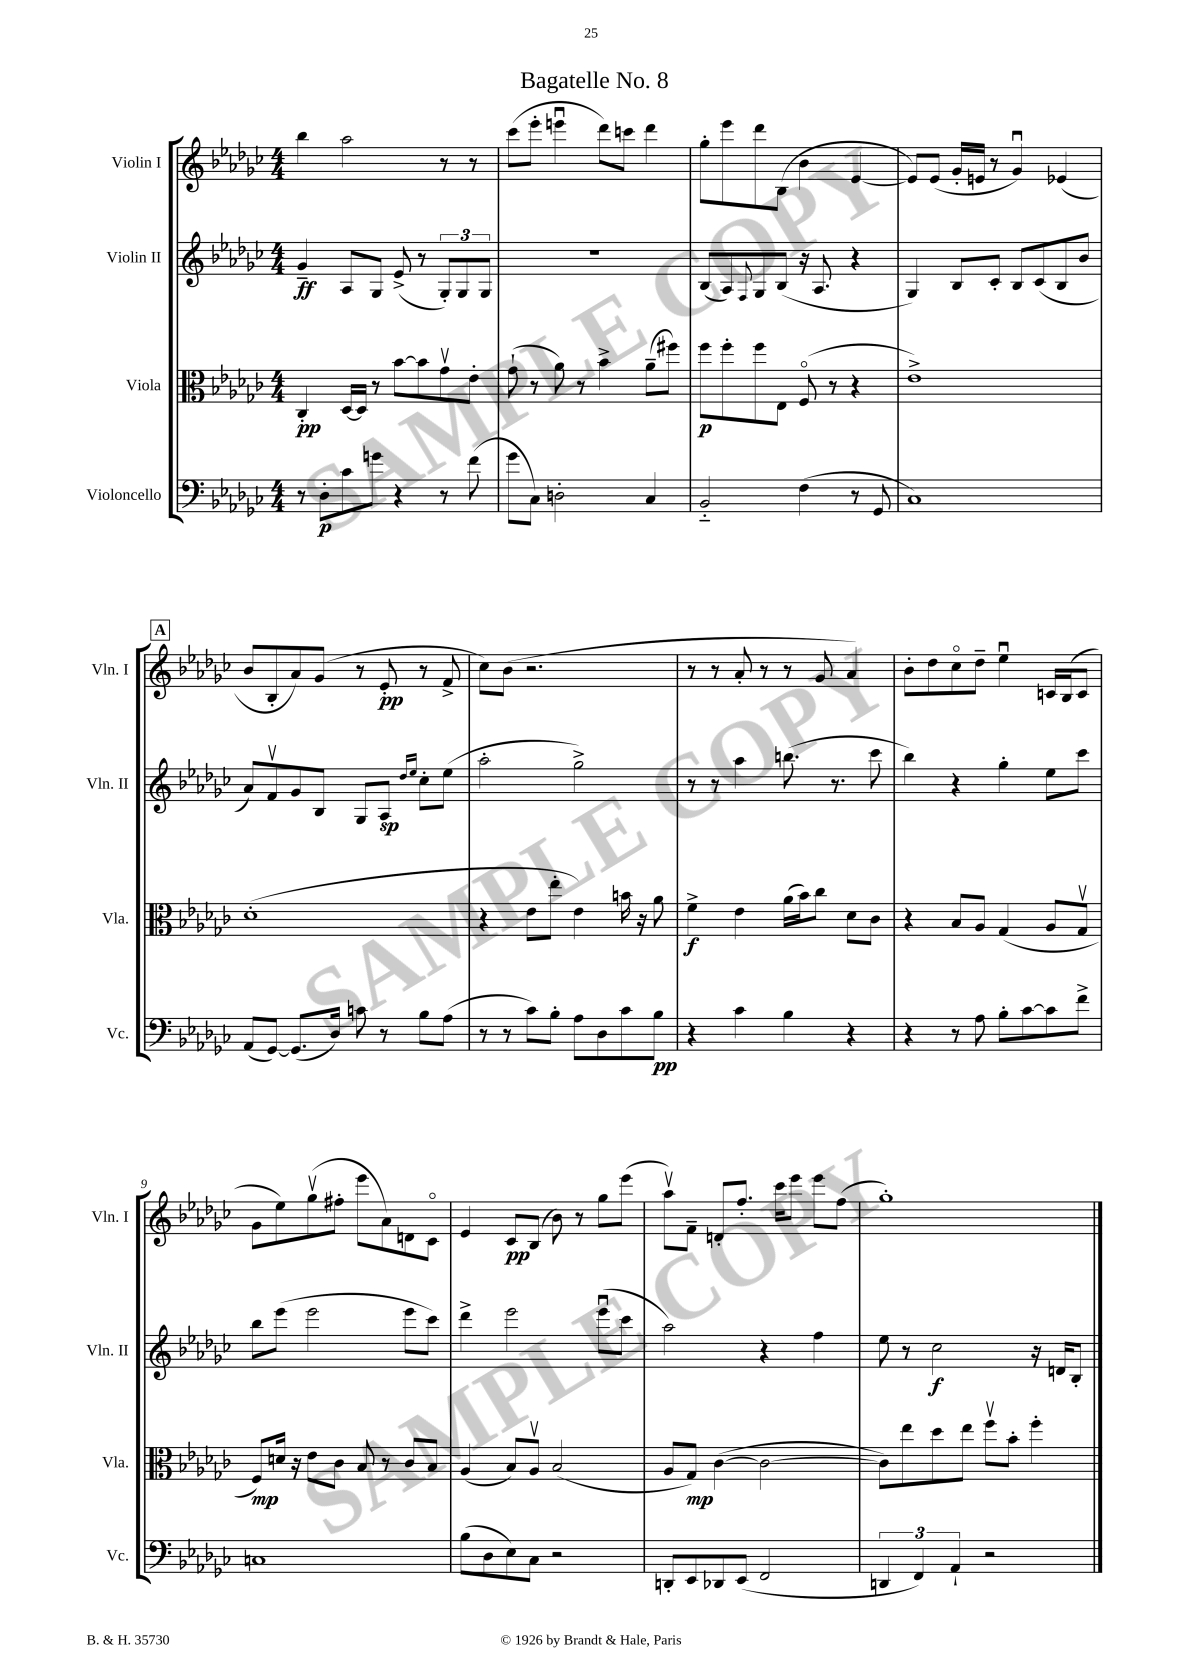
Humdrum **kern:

**kern	**dynam	**kern	**dynam	**kern	**dynam	**kern	**dynam
*part4	*part4	*part3	*part3	*part2	*part2	*part1	*part1
*staff4	*staff4	*staff3	*staff3	*staff2	*staff2	*staff1	*staff1
*I"Violoncello	*	*I"Viola	*	*I"Violin II	*	*I"Violin I	*
*I'Vc.	*	*I'Vla.	*	*I'Vln. II	*	*I'Vln. I	*
*clefF4	*	*clefC3	*	*clefG2	*	*clefG2	*
*k[b-e-a-d-g-c-]	*	*k[b-e-a-d-g-c-]	*	*k[b-e-a-d-g-c-]	*	*k[b-e-a-d-g-c-]	*
*M4/4	*	*M4/4	*	*M4/4	*	*M4/4	*
=1	=1	=1	=1	=1	=1	=1	=1
8r	.	4C-'/	pp	4g-~/	ff	4bb-\	.
8D-'\L	p	.	.	.	.	.	.
8c-\	.	[16D-/LL	.	8A-/L	.	2aa-\	.
.	.	16D-/JJ]	.	.	.	.	.
8gn\J	.	8r	.	8G-/J	.	.	.
4r	.	[8b-\L	.	(8e-^/	.	.	.
.	.	8b-\]	.	8r	.	.	.
8r	.	8g-v\	.	12G-'/L)	.	8r	.
.	.	.	.	12G-/	.	.	.
(8f\	.	8e-'\J	.	.	.	8r	.
.	.	.	.	12G-/J	.	.	.
=2	=2	=2	=2	=2	=2	=2	=2
8g-\L	.	(8g-`\	.	1r	.	(8ccc-\L	.
8C-\J)	.	8r	.	.	.	8eee-'\J	.
2Dn'\	.	8a-\)	.	.	.	4eeenu\	.
.	.	8r	.	.	.	.	.
.	.	4b-^\	.	.	.	8ddd-\L)	.
.	.	.	.	.	.	8cccn\J	.
4C-/	.	(8a-~\L	.	.	.	4ddd-\	.
.	.	8ff#X\J)	.	.	.	.	.
=3	=3	=3	=3	=3	=3	=3	=3
2BB-/	.	8ff\L	p	(8B-/L	.	8gg-'\L	.
.	.	8ff'\	.	8A-/)	.	8eee-\	.
.	.	.	.	8qqF/	.	.	.
.	.	8ff\	.	8G-/	.	8ddd-\	.
.	.	8E-\J	.	(8B-/J	.	(8B-\J	.
(4F\	.	(8F/	.	16r	.	4b-\	.
.	.	.	.	8.A-/	.	.	.
.	.	8r	.	.	.	.	.
8r	.	4r	.	4r	.	[4e-/	.
8GG-/	.	.	.	.	.	.	.
=4	=4	=4	=4	=4	=4	=4	=4
1C-)	.	1e-^)	.	4G-/)	.	8e-/L])	.
.	.	.	.	.	.	(8e-/J	.
.	.	.	.	8B-/L	.	16g-'/LL	.
.	.	.	.	.	.	16en/JJ	.
.	.	.	.	8c-'/J	.	8r	.
.	.	.	.	8B-/L	.	4g-u/)	.
.	.	.	.	(8c-/	.	.	.
.	.	.	.	8B-/	.	(4e-X/	.
.	.	.	.	8b-/J	.	.	.
!!LO:LB:g=z
!!LO:REH:place=s1:t=A
=5	=5	=5	=5	=5	=5	=5	=5
(8AA-/L	.	(1d-'	.	8a-/L)	.	8b-/L	.
[8GG-/J)	.	.	.	8fv/	.	8B-'/	.
(8.GG-/L]	.	.	.	8g-/	.	8a-/)	.
.	.	.	.	8B-/J	.	(8g-/J	.
16D-/Jk)	.	.	.	.	.	.	.
8cn\	.	.	.	8G-/L	.	8r	.
8r	.	.	.	8A-/J	sp	8e-'/	pp
.	.	.	.	16qqdd-/LL	.	.	.
.	.	.	.	16qqee-/JJ	.	.	.
8B-\L	.	.	.	8cc-'\L	.	8r	.
(8A-\J	.	.	.	(8ee-\J	.	8f^/	.
=6	=6	=6	=6	=6	=6	=6	=6
8r	.	4r	.	2aa-'\	.	8cc-\L)	.
8r	.	.	.	.	.	(8b-\J	.
8c-\L)	.	8e-\L	.	.	.	2.r	.
8B-'\J	.	8ee-'\J	.	.	.	.	.
8A-\L	.	4e-\)	.	2gg-^\)	.	.	.
8D-\	.	.	.	.	.	.	.
8c-\	.	16bn\	.	.	.	.	.
.	.	16r	.	.	.	.	.
8B-\J	pp	8a-\	.	.	.	.	.
=7	=7	=7	=7	=7	=7	=7	=7
4r	.	4f^\	f	8r	.	8r	.
.	.	.	.	8r	.	8r	.
4c-\	.	4e-\	.	4aa-\	.	8a-'/	.
.	.	.	.	.	.	8r	.
4B-\	.	(16a-\LL	.	(8.bbn\	.	8r	.
.	.	16b-\J)	.	.	.	.	.
.	.	8cc-\J	.	.	.	8g-/	.
.	.	.	.	8.r	.	.	.
4r	.	8d-\L	.	.	.	4a-/)	.
.	.	8c-\J	.	8ccc-\	.	.	.
=8	=8	=8	=8	=8	=8	=8	=8
4r	.	4r	.	4bb-\)	.	8b-'\L	.
.	.	.	.	.	.	8dd-\	.
8r	.	8B-/L	.	4r	.	8cc-\	.
8A-\	.	8A-/J	.	.	.	8dd-~\J	.
8B-'\L	.	(4G-/	.	4gg-'\	.	4ee-u\	.
[8c-\	.	.	.	.	.	.	.
8c-\]	.	8A-/L	.	8ee-\L	.	16cn/LL	.
.	.	.	.	.	.	(16B-/J	.
8f^\J	.	8G-v/J	.	8ccc-\J	.	8c/J	.
!!LO:LB:g=z
=9	=9	=9	=9	=9	=9	=9	=9
1Cn	.	8F/L)	mp	8bb-\L	.	8g-\L	.
.	.	16dn/Jk	.	(8eee-\J	.	8ee-\)	.
.	.	16r	.	.	.	.	.
.	.	8e-\L	.	2eee-\	.	(8gg-v\	.
.	.	8c-\J	.	.	.	8ff#X'\J	.
.	.	8B-/	.	.	.	8eee-\L	.
.	.	8r	.	.	.	8a-\)	.
.	.	8c-/L	.	8eee-\L	.	8dn\	.
.	.	8B-/J	.	8ccc-\J)	.	8c-\J	.
=10	=10	=10	=10	=10	=10	=10	=10
(8B-\L	.	(4A-/	.	4ddd-^\	.	4e-/	.
8D-\	.	.	.	.	.	.	.
8E-\)	.	8B-/L)	.	2eee-\	.	8c-/L	pp
8C-\J	.	8A-v/J	.	.	.	(8B-/J	.
2r	.	(2B-/	.	.	.	8b-\)	.
.	.	.	.	.	.	8r	.
.	.	.	.	(8eee-u\L	.	8gg-\L	.
.	.	.	.	8ccc-\J	.	(8eee-\J	.
=11	=11	=11	=11	=11	=11	=11	=11
8DDn'/L	.	8A-/L	.	2aa-\)	.	8aa-v\L)	.
8EE-/	.	8G-/J)	mp	.	.	8f~\J	.
8DD-X/	.	([4c-\	.	.	.	8dn'/L	.
(8EE-/J	.	.	.	.	.	8.ff'/J	.
2FF/	.	2c-\_	.	4r	.	.	.
.	.	.	.	.	.	16ccc-\KL	.
.	.	.	.	.	.	8eee-\J	.
.	.	.	.	4ff\	.	8eee-\L	.
.	.	.	.	.	.	(8ff\J	.
=12	=12	=12	=12	=12	=12	=12	=12
6DDn/	.	8c-\L])	.	8ee-\	.	1gg-')	.
.	.	8ee-\	.	8r	.	.	.
6FF/)	.	.	.	.	.	.	.
.	.	8dd-\	.	2cc-\	f	.	.
6AA-`/	.	.	.	.	.	.	.
.	.	8ee-\J	.	.	.	.	.
2r	.	8ffv\L	.	.	.	.	.
.	.	8b-'\J	.	.	.	.	.
.	.	4ff'\	.	16r	.	.	.
.	.	.	.	16dn/KL	.	.	.
.	.	.	.	8B-'/J	.	.	.
==	==	==	==	==	==	==	==
*-	*-	*-	*-	*-	*-	*-	*-
